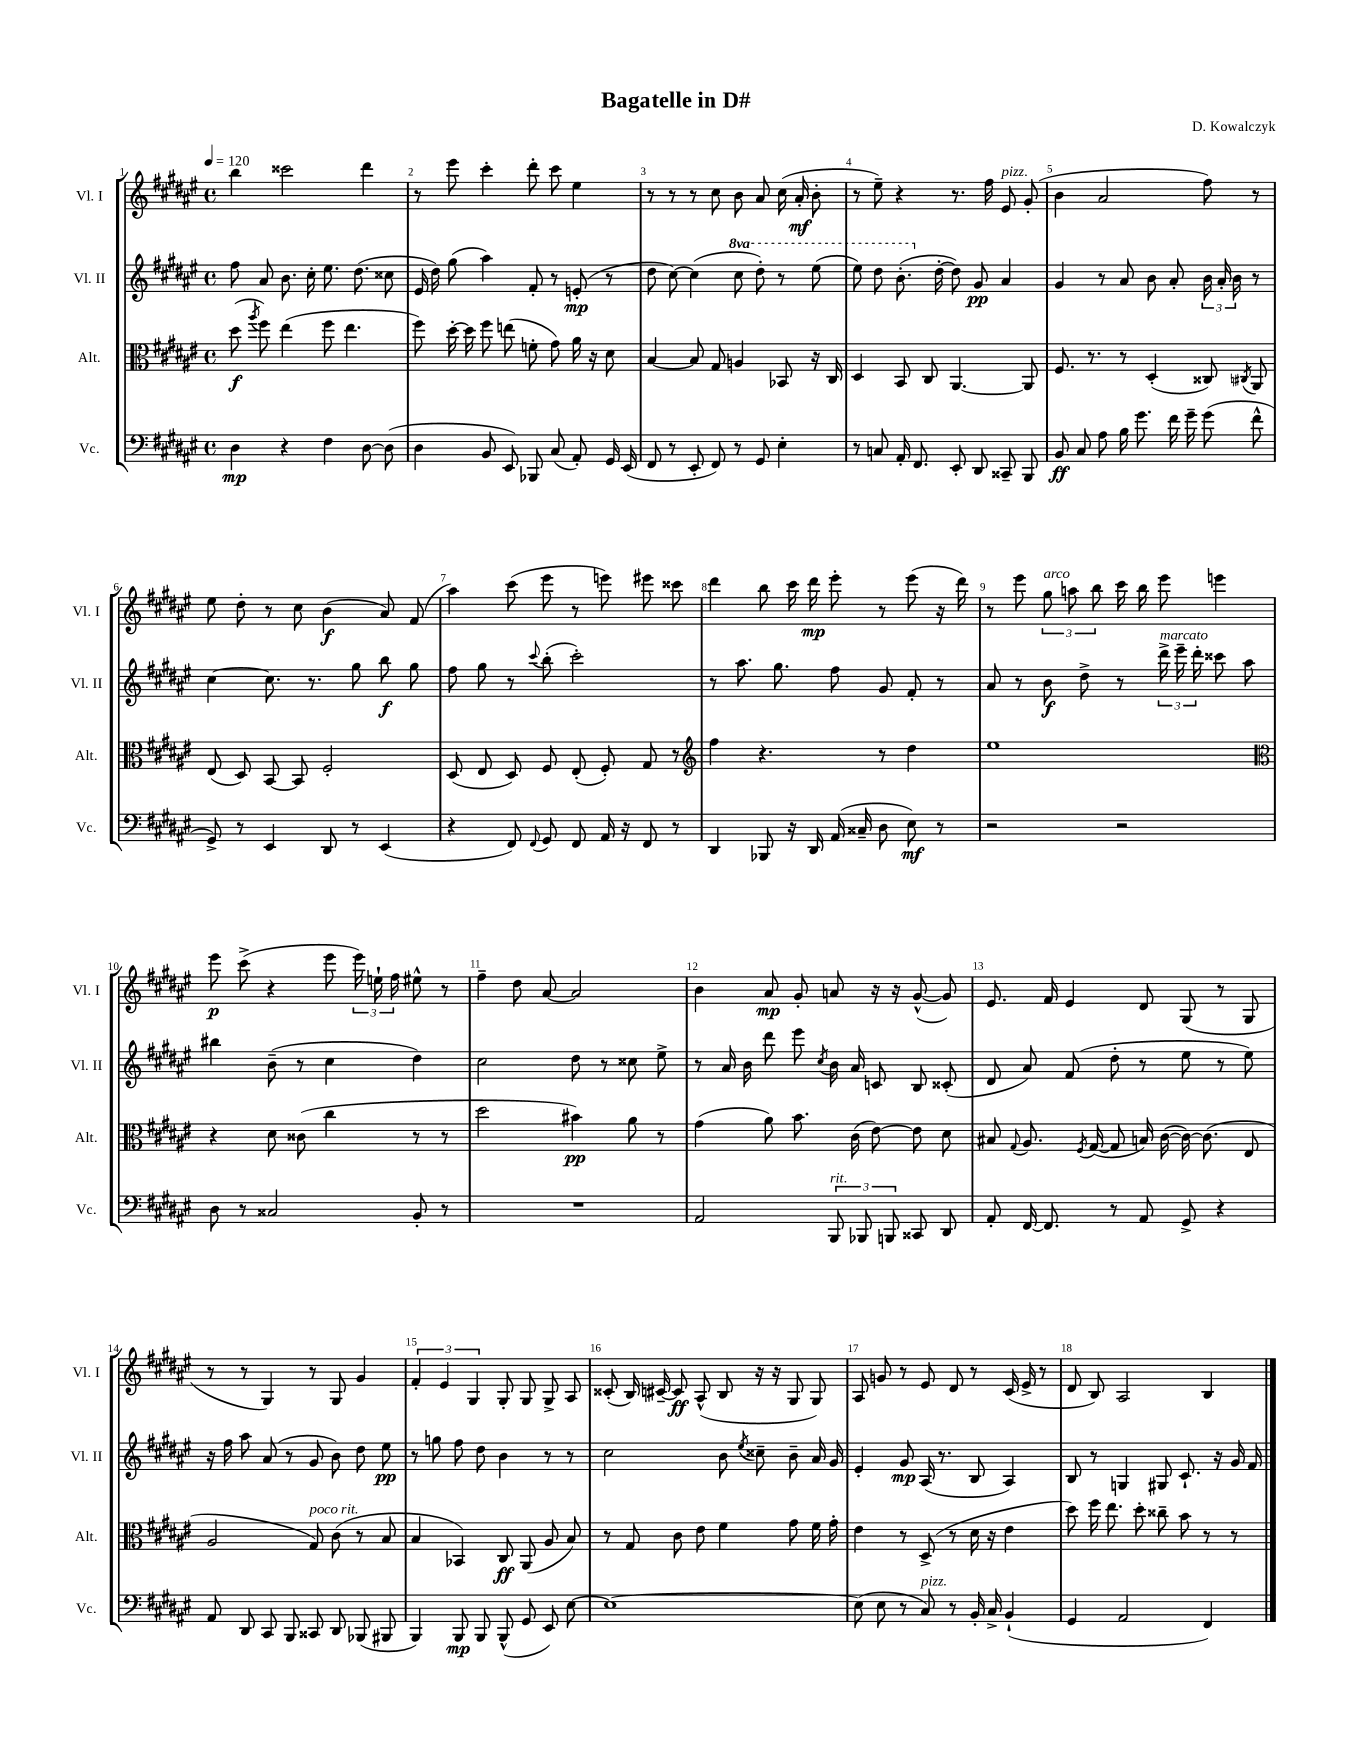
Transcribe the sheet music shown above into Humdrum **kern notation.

**kern	**dynam	**kern	**dynam	**kern	**dynam	**kern	**dynam
*part4	*part4	*part3	*part3	*part2	*part2	*part1	*part1
*staff4	*staff4	*staff3	*staff3	*staff2	*staff2	*staff1	*staff1
*I"Vc.	*	*I"Alt.	*	*I"Vl. II	*	*I"Vl. I	*
*I'Vc.	*	*I'Alt.	*	*I'Vl. II	*	*I'Vl. I	*
*clefF4	*	*clefC3	*	*clefG2	*	*clefG2	*
*k[f#c#g#d#a#e#]	*	*k[f#c#g#d#a#e#]	*	*k[f#c#g#d#a#e#]	*	*k[f#c#g#d#a#e#]	*
*M4/4	*	*M4/4	*	*M4/4	*	*M4/4	*
*met(c)	*	*met(c)	*	*met(c)	*	*met(c)	*
*MM120	*	*MM120	*	*MM120	*	*MM120	*
=1	=1	=1	=1	=1	=1	=1	=1
4D#\	mp	(8dd#\	f	8ff#\	.	4bb\	.
.	.	8qaa#/	.	.	.	.	.
.	.	8ff#\)	.	8a#/	.	.	.
4r	.	(4ee#\	.	8.b\	.	2ccc##X\	.
.	.	.	.	16cc#'\	.	.	.
4F#\	.	8ff#\	.	8.ee#\	.	.	.
.	.	4.ee#\	.	.	.	.	.
.	.	.	.	(8.dd#\	.	.	.
[8D#\	.	.	.	.	.	4ddd#\	.
(8D#\]	.	.	.	8cc##X\	.	.	.
=2	=2	=2	=2	=2	=2	=2	=2
4D#\	.	8ff#\)	.	16e#/	.	8r	.
.	.	.	.	16dd#\)	.	.	.
.	.	[16dd#'\	.	(8gg#\	.	8eee#\	.
.	.	16dd#\]	.	.	.	.	.
8BB/	.	8ff#\	.	4aa#\)	.	4ccc#'\	.
8EE#/)	.	(8een\	.	.	.	.	.
8BBB-X/	.	8fn'\	.	8f#'/	.	8ddd#'\	.
(8C#/	.	8g#\)	.	8r	.	8ccc#\	.
8AA#'/)	.	16a#\	.	(8en'/	mp	4ee#\	.
.	.	16r	.	.	.	.	.
16GG#/	.	8d#\	.	8r	.	.	.
(16EE#/	.	.	.	.	.	.	.
=3	=3	=3	=3	=3	=3	=3	=3
8FF#/	.	[4B/	.	8dd#\	.	8r	.
8r	.	.	.	[8cc#\)	.	8r	.
8EE#'/	.	8B/]	.	(4cc#\]	.	8r	.
8FF#/)	.	8G#/	.	.	.	8cc#\	.
*	*	*	*	*8va	*	*	*
8r	.	4An/	.	8ccc#\	.	8b\	.
8GG#/	.	.	.	8ddd#'\)	.	8a#/	.
4E#'\	.	8BB-X/	.	8r	.	(16cc#\	.
.	.	.	.	.	.	16a#'/	mf
.	.	16r	.	(8eee#\	.	8b'\	.
.	.	16C#/	.	.	.	.	.
=4	=4	=4	=4	=4	=4	=4	=4
8r	.	4D#/	.	8eee#\)	.	8r	.
8Cn/	.	.	.	8ddd#\	.	8ee#~\)	.
16AA#'/	.	8BB/	.	(8.bb'\	.	4r	.
8.FF#/	.	.	.	.	.	.	.
.	.	8C#/	.	.	.	.	.
*	*	*	*	*X8va	*	*	*
.	.	.	.	[16dd#'\	.	.	.
8EE#'/	.	[4.AA#/	.	8dd#\])	.	8.r	.
8DD#/	.	.	.	8g#/	pp	.	.
.	.	.	.	.	.	16ff#\	.
!	!	!	!	!	!	!LO:TX:a:i:t=pizz.	!
8CC##X~/	.	.	.	4a#/	.	8e#/	.
8BBB/	.	8AA#/]	.	.	.	(8g#'/	.
=5	=5	=5	=5	=5	=5	=5	=5
8BB/	ff	8.F#/	.	4g#/	.	4b\	.
8C#/	.	.	.	.	.	.	.
.	.	8.r	.	.	.	.	.
8A#\	.	.	.	8r	.	2a#/	.
16B\	.	8r	.	8a#/	.	.	.
8.g#\	.	.	.	.	.	.	.
.	.	(4D#'/	.	8b\	.	.	.
16f#\	.	.	.	8a#'/	.	.	.
16g#~\	.	.	.	.	.	.	.
(8g#\	.	8C##X/)	.	24b\	.	8ff#\)	.
.	.	.	.	24a#'/	.	.	.
.	.	.	.	24b\	.	.	.
.	.	8qC#X/	.	.	.	.	.
8f#^^\	.	8AA#/	.	8r	.	8r	.
!!LO:LB:g=z
=6	=6	=6	=6	=6	=6	=6	=6
8GG#^/)	.	(8E#/	.	[4cc#\	.	8ee#\	.
8r	.	8D#/)	.	.	.	8dd#'\	.
4EE#/	.	[8BB/	.	8.cc#\]	.	8r	.
.	.	8BB/]	.	.	.	8cc#\	.
.	.	.	.	8.r	.	.	.
8DD#/	.	2F#'/	.	.	.	(4b\	f
8r	.	.	.	8gg#\	.	.	.
(4EE#/	.	.	.	8bb\	f	8a#/)	.
.	.	.	.	8gg#\	.	(8f#/	.
=7	=7	=7	=7	=7	=7	=7	=7
4r	.	(8D#/	.	8ff#\	.	4aa#\)	.
.	.	8E#/	.	8gg#\	.	.	.
8FF#/)	.	8D#/)	.	8r	.	(8ccc#\	.
8qqFF#/	.	.	.	8qqccc#/	.	.	.
8GG#/	.	8F#/	.	(8bb'\	.	8eee#\	.
8FF#/	.	(8E#'/	.	2ccc#'\)	.	8r	.
16AA#/	.	8F#'/)	.	.	.	8eeen\)	.
16r	.	.	.	.	.	.	.
8FF#/	.	8G#/	.	.	.	8eee#X\	.
8r	.	8r	.	.	.	8ccc##X\	.
=8	=8	=8	=8	=8	=8	=8	=8
*	*	*clefG2	*	*	*	*	*
4DD#/	.	4ff#\	.	8r	.	4ddd#\	.
.	.	.	.	8.aa#\	.	.	.
8BBB-X/	.	4.r	.	.	.	8bb\	.
.	.	.	.	8.gg#\	.	.	.
16r	.	.	.	.	.	16ccc#\	.
16DD#/	.	.	.	.	.	16ddd#\	mp
(16AA#/	.	.	.	8ff#\	.	8eee#'\	.
16C##X~/	.	.	.	.	.	.	.
8D#\	.	8r	.	8g#/	.	8r	.
8E#\)	mf	4dd#\	.	8f#'/	.	(8eee#\	.
8r	.	.	.	8r	.	16r	.
.	.	.	.	.	.	16ddd#\)	.
=9	=9	=9	=9	=9	=9	=9	=9
2r	.	1ee#	.	8a#/	.	8r	.
.	.	.	.	8r	.	8eee#\	.
!	!	!	!	!	!	!LO:TX:a:i:t=arco	!
.	.	.	.	8b\	f	12gg#\	.
.	.	.	.	.	.	12aan\	.
.	.	.	.	8dd#^\	.	.	.
.	.	.	.	.	.	12bb\	.
2r	.	.	.	8r	.	16ccc#\	.
.	.	.	.	.	.	16bb\	.
!	!	!	!	!LO:TX:a:i:t=marcato	!	!	!
.	.	.	.	24ddd#^\	.	8eee#\	.
.	.	.	.	24eee#~\	.	.	.
.	.	.	.	24ddd#'\	.	.	.
.	.	.	.	8ccc##X\	.	4eeen\	.
.	.	.	.	8aa#\	.	.	.
!!LO:LB:g=z
=10	=10	=10	=10	=10	=10	=10	=10
*	*	*clefC3	*	*	*	*	*
8D#\	.	4r	.	4bb#X\	.	8eee#\	p
8r	.	.	.	.	.	(8ccc#^\	.
2C##X/	.	8d#\	.	(8b~\	.	4r	.
.	.	(8c##X\	.	8r	.	.	.
.	.	4cc#\	.	4cc#\	.	8eee#\	.
.	.	.	.	.	.	24eee#\)	.
.	.	.	.	.	.	24een`\	.
.	.	.	.	.	.	24ff#\	.
8BB'/	.	8r	.	4dd#\)	.	8ee#X^^\	.
8r	.	8r	.	.	.	8r	.
=11	=11	=11	=11	=11	=11	=11	=11
1r	.	2dd#\	.	2cc#\	.	4ff#~\	.
.	.	.	.	.	.	8dd#\	.
.	.	.	.	.	.	[8a#/	.
.	.	4b#X\)	pp	8dd#\	.	2a#/]	.
.	.	.	.	8r	.	.	.
.	.	8a#\	.	8cc##X\	.	.	.
.	.	8r	.	8ee#^\	.	.	.
=12	=12	=12	=12	=12	=12	=12	=12
2AA#/	.	(4g#\	.	8r	.	4b\	.
.	.	.	.	16a#/	.	.	.
.	.	.	.	16b\	.	.	.
.	.	8a#\)	.	8ddd#\	.	8a#/	mp
.	.	8.b\	.	8eee#\	.	8g#'/	.
.	.	.	.	8qcc#/	.	.	.
!LO:TX:a:i:t=rit.	!	!	!	!	!	!	!
12BBB/	.	.	.	16b\	.	8an/	.
.	.	(16c#\	.	16a#/	.	.	.
12BBB-X/	.	.	.	.	.	.	.
.	.	[8e#\)	.	8cn/	.	16r	.
12BBBn/	.	.	.	.	.	.	.
.	.	.	.	.	.	16r	.
8CC##X/	.	8e#\]	.	8B/	.	([8g#^^/	.
8DD#/	.	8d#\	.	(8c##X'/	.	8g#/])	.
=13	=13	=13	=13	=13	=13	=13	=13
8AA#'/	.	8B#X/	.	8d#/	.	8.e#/	.
.	.	8qqG#/	.	.	.	.	.
[16FF#/	.	8.A#/	.	8a#/)	.	.	.
8.FF#/]	.	.	.	.	.	16f#/	.
.	.	.	.	(8f#/	.	4e#/	.
.	.	8qF#/	.	.	.	.	.
.	.	([16G#/	.	.	.	.	.
8r	.	8G#/]	.	8dd#'\	.	.	.
8AA#/	.	16Bn/)	.	8r	.	8d#/	.
.	.	([16c#\	.	.	.	.	.
8GG#^/	.	16c#\_)	.	8ee#\	.	(8G#/	.
.	.	(8.c#\]	.	.	.	.	.
4r	.	.	.	8r	.	8r	.
.	.	8E#/	.	8ee#\)	.	8G#/	.
!!LO:LB:g=z
=14	=14	=14	=14	=14	=14	=14	=14
8AA#/	.	2A#/	.	16r	.	8r	.
.	.	.	.	16ff#\	.	.	.
8DD#/	.	.	.	8aa#\	.	8r	.
8CC#/	.	.	.	(8a#/	.	4G#/)	.
8BBB/	.	.	.	8r	.	.	.
!	!	!LO:TX:a:i:t=poco rit.	!	!	!	!	!
8CC##X/	.	8G#/)	.	8g#/	.	8r	.
8DD#/	.	(8c#\	.	8b\)	.	8G#/	.
(8BBB-X/	.	8r	.	8dd#\	.	4g#/	.
8BBB#X/	.	8B/	.	8ee#\	pp	.	.
=15	=15	=15	=15	=15	=15	=15	=15
4BBB/)	.	4B/	.	8r	.	6f#'/	.
.	.	.	.	8ggn\	.	.	.
.	.	.	.	.	.	6e#/	.
8BBB/	mp	4BB-X/)	.	8ff#\	.	.	.
.	.	.	.	.	.	6G#/	.
8BBB/	.	.	.	8dd#\	.	.	.
(8BBB^^/	.	8C#/	ff	4b\	.	8G#'/	.
8GG#/	.	(8AA#/	.	.	.	8G#/	.
8EE#/)	.	8A#/	.	8r	.	8G#^/	.
[8E#\	.	8B/)	.	8r	.	8A#/	.
=16	=16	=16	=16	=16	=16	=16	=16
1E#_	.	8r	.	2cc#\	.	(8c##X'/	.
.	.	8G#/	.	.	.	16B/)	.
.	.	.	.	.	.	[16c#X~/	.
.	.	8c#\	.	.	.	8c#/]	ff
.	.	8e#\	.	.	.	(8A#^^/	.
.	.	4f#\	.	8b\	.	8B/	.
.	.	.	.	8qee#/	.	.	.
.	.	.	.	8cc##X~\	.	16r	.
.	.	.	.	.	.	16r	.
.	.	8g#\	.	8b~\	.	8G#/	.
.	.	16f#\	.	16a#/	.	8G#/)	.
.	.	16g#'\	.	16g#/	.	.	.
=17	=17	=17	=17	=17	=17	=17	=17
(8E#\]	.	4e#\	.	4e#'/	.	8A#/	.
8E#\	.	.	.	.	.	8gn/	.
8r	.	8r	.	8g#/	mp	8r	.
!LO:TX:a:i:t=pizz.	!	!	!	!	!	!	!
8C#/)	.	(8D#^/	.	(16A#/	.	8e#/	.
.	.	.	.	8.r	.	.	.
8r	.	8r	.	.	.	8d#/	.
16BB'/	.	16d#\	.	8B/	.	8r	.
16C#^/	.	16r	.	.	.	.	.
(4BB`/	.	4e#\	.	4A#/)	.	(16c#/	.
.	.	.	.	.	.	16e#^/	.
.	.	.	.	.	.	8r	.
=18	=18	=18	=18	=18	=18	=18	=18
4GG#/	.	8dd#\)	.	8B/	.	8d#/	.
.	.	16ff#\	.	8r	.	8B/)	.
.	.	8.ee#\	.	.	.	.	.
2AA#/	.	.	.	4Gn/	.	2A#/	.
.	.	8dd#'\	.	.	.	.	.
.	.	8cc##X~\	.	8G#X/	.	.	.
.	.	8b\	.	8.c#`/	.	.	.
4FF#/)	.	8r	.	.	.	4B/	.
.	.	.	.	16r	.	.	.
.	.	8r	.	16g#/	.	.	.
.	.	.	.	16f#/	.	.	.
==	==	==	==	==	==	==	==
*-	*-	*-	*-	*-	*-	*-	*-
